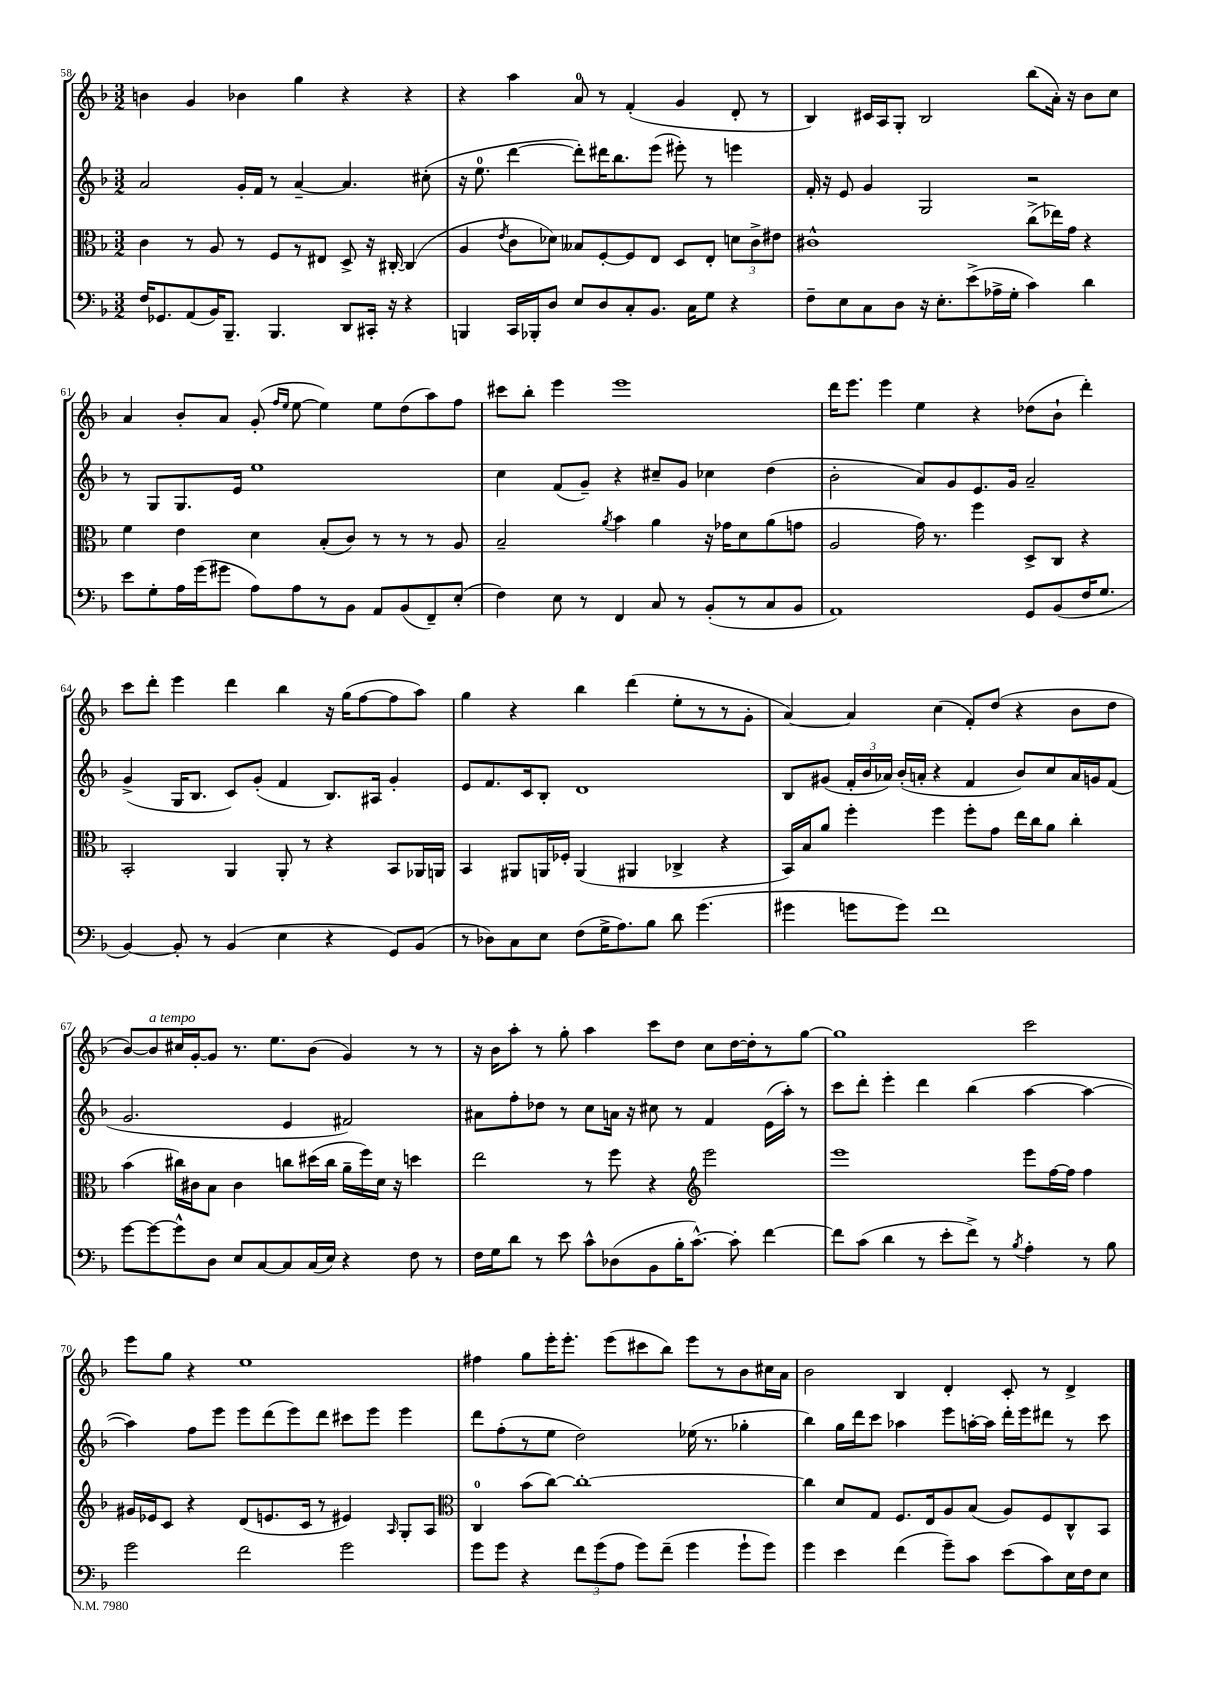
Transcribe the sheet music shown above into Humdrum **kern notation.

**kern	**kern	**kern	**kern
*staff4	*staff3	*staff2	*staff1
*clefF4	*clefC3	*clefG2	*clefG2
*k[b-]	*k[b-]	*k[b-]	*k[b-]
*M3/2	*M3/2	*M3/2	*M3/2
16F/LK	4c\	2a/	4b\
8.GG-/	.	.	.
(8AA/	8r	.	4g/
16BB-/K)	8A/	.	.
8.BBB-~/J	.	.	.
.	8r	16g'/LL	4b-\
.	.	16f/JJ	.
4.BBB-/	8F/L	8r	.
.	8r	[4a~/	4gg\
.	8E#/J	.	.
8DD/L	8D^/	4.a/]	4r
16CC#'/Jk	16r	.	.
16r	[16C#'/	.	.
4r	(4C#/]	.	4r
.	.	(8cc#'\	.
=	=	=	=
4BBB/	4A/	16r	4r
.	.	8.ee\	.
.	8qe/	.	.
16CC/LL	8c\L	[4ddd\	4aa\
16BBB-'/J	.	.	.
8D/J	8d-\J)	.	.
8E/L	8B--/L	8ddd'\]L)	8a/
8D/	[8F'/	16ddd#\K	8r
.	.	8.bb-\	.
8C'/	8F/]	.	(4f'/
8.BB-/J	8E/J	(8eee\J	.
.	8D/L	8eee#'\)	4g/
16C\LK	.	.	.
8G\J	8E'/J	8r	.
4r	12d\L	4eee\	8d'/
.	12c^\	.	.
.	.	.	8r
.	12e#\J	.	.
=	=	=	=
8F~\L	1c#^^	16f'/	4B-/)
.	.	16r	.
8E\	.	8e/	.
8C\	.	4g/	16c#/LL
.	.	.	16A/J
8D\J	.	.	8G'/J
16r	.	2G/	2B-/
8.E'\L	.	.	.
(8e^\	.	.	.
16A-^\L	.	.	.
16G'\JJ	.	.	.
4c\)	(8cc^\L	2r	(8bb-\L
.	16ee-\L)	.	16a'\Jk)
.	16g\JJ	.	16r
4d\	4r	.	8b-\L
.	.	.	8cc\J
=	=	=	=
8e\L	4f\	8r	4a/
8G'\	.	8G/L	.
16A\L	4e\	8.G/	8b-'/L
(16g\J	.	.	.
8g#\J	.	.	8a/J
.	.	16e/Jk	.
8A\L)	4d\	1ee	(8g'/
.	.	.	16qqff/LL
.	.	.	16qqee/JJ
8A\	.	.	[8ee\
8r	(8B-'/L	.	4ee\])
8BB-\J	8c/J)	.	.
8AA/L	8r	.	8ee\L
(8BB-/	8r	.	(8dd\
8FF~/)	8r	.	8aa\)
(8E'/J	8A/	.	8ff\J
=	=	=	=
4F\)	2B-~/	4cc\	8ccc#\L
.	.	.	8bb-'\J
8E\	.	(8f/L	4eee\
8r	.	8g~/J)	.
.	8qa/	.	.
4FF/	4b-\	4r	1eee
8C/	4a\	8cc#~/L	.
8r	.	8g/J	.
(8BB-'/L	16r	4cc-\	.
.	16g-\LK	.	.
8r	8d\	.	.
8C/	(8a\	(4dd\	.
8BB-/J	8g\J	.	.
=	=	=	=
1AA)	2A/	2b-'\	16ddd\LK
.	.	.	8.eee\J
.	.	.	4eee\
.	16g\)	8a/L)	4ee\
.	8.r	.	.
.	.	8g/	.
.	4ff\	8.e/	4r
.	.	16g/Jk	.
8GG/L	8D^/L	2a~/	(8dd-\L
(8BB-/	8C/J	.	8b-`\J
16F/K	4r	.	4ddd'\)
8.G/J	.	.	.
=	=	=	=
[4BB-/)	2BB-'/	(4g^/	8ccc\L
.	.	.	8ddd'\J
8BB-'/]	.	16G/LK	4eee\
.	.	8.B-/J	.
8r	.	.	.
(4BB-/	4AA/	8c/L)	4ddd\
.	.	(8g'/J	.
4E\	8AA'/	4f/	4bb-\
.	8r	.	.
4r	4r	8.B-/L)	16r
.	.	.	(16gg\LK
.	.	.	[8ff\
.	.	16A#/Jk	.
8GG/L)	8BB-/L	4g'/	8ff\]
(8BB-/J	16AA-/L	.	8aa\J)
.	16AA/JJ	.	.
=	=	=	=
8r	4BB-/	8e/L	4gg\
8D-\L)	.	8.f/	.
8C\	8AA#/L	.	4r
.	.	16c/k	.
8E\J	16AA/L	8B-'/J	.
.	16F-'/JJ	.	.
(8F\L	(4AA/	1d	4bb-\
16G^\K	.	.	.
8.A\)	.	.	.
.	4AA#/	.	(4ddd\
8B-\J	.	.	.
8d\	4C-^/	.	8ee'\L
(4.g\	.	.	8r
.	4r	.	8r
.	.	.	8g'\J
=	=	=	=
4g#\	16BB-/LL)	8B-/L	[4a/)
.	16B-/J	.	.
.	8a/J	(8g#/J	.
8g\L	4ff'\	24f'/LL	4a/]
.	.	24b-/	.
.	.	24a-/JJ)	.
8g\J)	.	(16b-'/LL	.
.	.	16a'/JJ	.
1f	4ff\	4r	(4cc\
.	8ff'\L	4f/	8f'/L)
.	8g\J	.	(8dd/J
.	16ee\LL	8b-/L)	4r
.	16cc\J	.	.
.	8a\J	8cc/	.
.	4cc'\	16a/L	8b-\L
.	.	16g/J	.
.	.	(8f/J	8dd\J
=	=	=	=
[8g\L	(4b-\	2.g/	[8b-/L)
8g\_	.	.	8b-/]
8g^^\]	16cc#\LL)	.	16cc#/L
.	16c#\J	.	[16g'/J
8D\J	8B-\J	.	8g/]J
8E/L	4c#\	.	8.r
[8C/	.	.	.
.	.	.	8.ee\L
8C/]	8cc\L	4e/	.
(16C/L	(16dd#\L	.	(8b-\J
16E/JJ)	16cc\JJ	.	.
4r	16a~\LL	2f#/)	4g/)
.	16ff\)	.	.
.	16d\JJ	.	.
.	16r	.	.
8F\	4dd\	.	8r
8r	.	.	8r
=	=	=	=
16F\LL	2ee\	8a#\L	16r
16G\J	.	.	16b-\LK
8d\J	.	8ff'\	8aa'\J
8r	.	8dd-\J	8r
8e\	.	8r	8gg'\
8c^^\L	8r	8cc\L	4aa\
(8D-\	8ff\	16a\Jk	.
.	.	16r	.
8BB-\	4r	8cc#\	8ccc\L
16B-'\K	.	8r	8dd\J
[8.c^^\J)	.	.	.
*	*clefG2	*	*
.	2eee\	4f/	8cc\L
8c'\]	.	.	[16dd\L
.	.	.	16dd'\]J
[4f\	.	(16e\LL	8r
.	.	16aa'\JJ)	.
.	.	8r	[8gg\J
=	=	=	=
8f\]L	1eee	8ccc\L	1gg]
(8c\J	.	8ddd'\J	.
4d\	.	4eee'\	.
8r	.	4ddd\	.
8e'\L	.	.	.
8f^\J)	.	(4bb-\	.
8r	.	.	.
8qB-/	.	.	.
4A'\	8eee\L	[4aa\	2ccc\
.	[16ff\L	.	.
.	16ff\]JJ	.	.
8r	4ff\	4aa\_	.
8B-\	.	.	.
=	=	=	=
2g\	16g#/LL	4aa\])	8eee\L
.	16e-/J	.	.
.	8c/J	.	8gg\J
.	4r	8ff\L	4r
.	.	8eee\J	.
2f\	(8d/L	8eee\L	1ee
.	8.e/	(8ddd\	.
.	.	8eee\)	.
.	16c/Jk	.	.
.	8r	8ddd\J	.
2g\	4e#/)	8ccc#\L	.
.	.	8eee\J	.
.	16qqA/	.	.
.	8G'/L	4eee\	.
.	8A/J	.	.
=	=	=	=
*	*clefC3	*	*
8g\L	4C/	8ddd\L	4ff#\
8g\J	.	(8ff'\	.
4r	(8b-\L	8r	8gg\L
.	[8cc\J)	8ee\J	16eee'\K
.	.	.	8.eee'\J
12f\L	1cc'_	2dd\)	.
(12g\	.	.	.
.	.	.	(8eee\L
12A\J	.	.	.
8g\L)	.	.	8ccc#\
(8f~\J	.	.	8bb-\J)
4g\	.	(16ee-\	8eee\L
.	.	8.r	.
.	.	.	8r
8g`\L	.	4gg-'\	8b-\
8g\J)	.	.	16cc#\L
.	.	.	16a\JJ
=	=	=	=
4g\	4cc\]	4bb-\)	2b-\
4e\	8d/L	16gg\LL	.
.	.	16ddd\J	.
.	8G/J	8ccc\J	.
(4f\	8.F/L	4aa-\	4B-/
.	16E/k	.	.
8g~\L)	8A/	8eee\L	4d'/
8c\J	(8B-/J	[16aa'\L	.
.	.	16aa\]JJ	.
(8e\L	8A/L)	16ddd'\LL	8c'/
.	.	16eee\J	.
8c\)	8F/	8ddd#\J	8r
16E\L	8C^^/	8r	4d^/
16F\J	.	.	.
8E\J	8BB-/J	8ccc\	.
==	==	==	==
*-	*-	*-	*-
